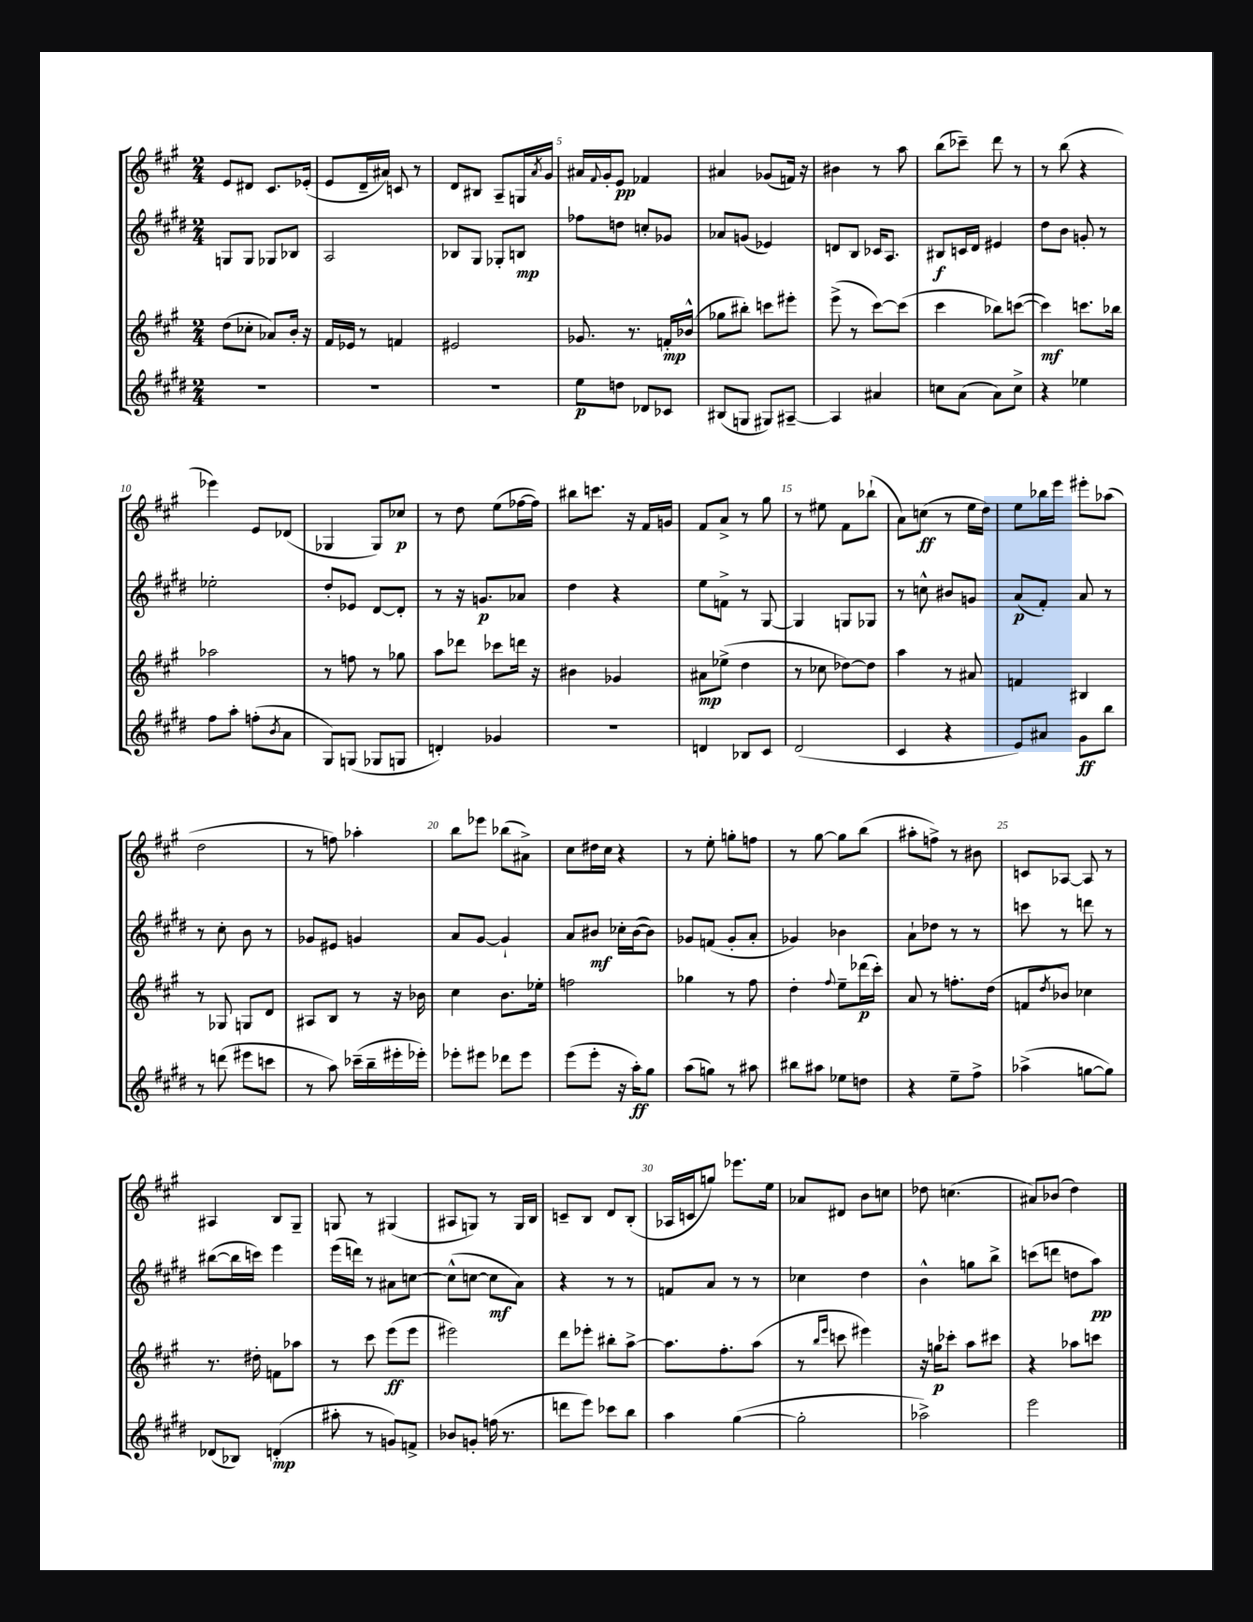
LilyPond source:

<<
\new StaffGroup <<
\new Staff = "s0" {
    \clef treble \key a \major \numericTimeSignature \time 2/4
    e'8 dis'8 cis'8. ees'16-.( |
    e'8 d'16-- ais'16) c'8 r8 |
    d'8 bis8 a8-- g16 \acciaccatura { a'8 } gis'16 |
    ais'16 \appoggiatura { fis'8 } gis'16-. e'8\pp fes'4 |
    ais'4 ges'8( f'16) r16 |
    bis'4 r8 a''8 |
    b''8( ces'''8--) d'''8 r8 |
    r8 b''8( r4 |
    ees'''4) e'8 des'8( |
    ges4 ges8) ces''8\p |
    r8 d''8 e''8( fes''16~ fes''16) |
    bis''8 c'''8. r16 fis'16 g'16 |
    fis'8 a'8-> r8 gis''8 |
    r8 eis''8 fis'8 bes''8-!( |
    a'8) c''8\ff( r8 e''16 d''16) |
    e''8 bes''16 e'''16 eis'''8-. aes''8( |
    d''2 |
    r8 f''8) aes''4-. |
    b''8 ees'''8 bes''8( ais'8->) |
    cis''8 dis''16 cis''16 r4 |
    r8 e''8-. g''8-. f''8 |
    r8 gis''8~ gis''8 b''8( |
    ais''8-. f''8->) r8 bis'8 |
    c'8 aes8~ aes8 r8 |
    ais4 b8 gis8-- |
    g8 r8 gis4( |
    ais8 g8) r8 g16 b16 |
    c'8-- b8 d'8 b8-.( |
    aes16 c'16 g''8) ees'''8. e''16 |
    aes'8 dis'8 b'8 c''8 |
    des''8 c''4.( |
    ais'8) bes'8( d''4) \bar "|." |
}
\new Staff = "s1" {
    \clef treble \key e \major \numericTimeSignature \time 2/4
    g8 g8 ges8 bes8 |
    a2 |
    bes8 gis8 ges8-. b8\mp |
    fes''8 d''8 c''8-. ges'8 |
    aes'8 g'8( ees'4) |
    d'8 b8 ces'16 a8. |
    bis8\f c'16 dis'16 eis'4 |
    dis''8 b'8 g'8-. r8 |
    ees''2-. |
    dis''8-. ees'8 dis'8~ dis'8-. |
    r8 r16 g'8.\p aes'8 |
    dis''4 r4 |
    e''8 f'8-> r8 gis8~ |
    gis4 g8 ges8 |
    r8 c''8-^ bis'8 g'8 |
    a'8\p( fis'8-.) a'8 r8 |
    r8 cis''8-. b'8 r8 |
    ges'8 eis'8 g'4 |
    a'8 gis'8~ gis'4-! |
    a'8 bis'8\mf ces''16-. bis'16~( bis'8) |
    ges'8 f'8( ges'8-. a'8-. |
    ges'4) bes'4 |
    a'8-! des''8 r8 r8 |
    c'''8 r8 d'''8 r8 |
    bis''8~( bis''16 c'''16) e'''4 |
    e'''16( d'''16) r8 ais'8 c''8~ |
    c''8-^( c''8~ c''8\mf a'8) |
    r4 r8 r8 |
    f'8 a'8 r8 r8 |
    ces''4 dis''4 |
    b'4-^ g''8 b''8-> |
    c'''8( d'''8 d''8 a''8\pp) \bar "|." |
}
\new Staff = "s2" {
    \clef treble \key a \major \numericTimeSignature \time 2/4
    d''8( ces''8-. aes'8) b'16-. r16 |
    fis'16 ees'16 r8 f'4 |
    eis'2 |
    ges'8. r8. f'16-.\mp bes'16-^( |
    ges''8 bis''8-.) c'''8 eis'''8-. |
    e'''8->( r8 cis'''8~) cis'''8( |
    cis'''4 bes''8) c'''8~( |
    c'''4\mf) c'''8. bes''16 |
    aes''2 |
    r8 f''8 r8 ges''8 |
    a''8 des'''8 ces'''8 d'''16 r16 |
    bis'4 ges'4 |
    ais'8\mp ees''8->( d''4 |
    r8 ces''8 des''8~) des''8 |
    a''4 r8 ais'8 |
    f'4 bis4 |
    r8 ges8 g8 d'8 |
    ais8 b8 r8 r16 bes'16 |
    cis''4 b'8. ees''16-. |
    f''2 |
    ges''4 r8 fis''8 |
    d''4-. \appoggiatura { fis''8 } e''8-- des'''16\p( cis'''16-.) |
    a'8 r8 f''8.-. d''16( |
    f'8 \acciaccatura { d''8 } bes'8) ces''4 |
    r8. dis''16-. f'8 aes''8 |
    r8 cis'''8 e'''8\ff( e'''8 |
    eis'''2) |
    d'''8 ees'''8-. bis''8-. a''8~-> |
    a''8. fis''8.-. a''8( |
    r8 \grace { b''16 e'''16 } c'''8 eis'''4) |
    r16 g''16\p ces'''8-. a''8 cis'''8 |
    r4 aes''8 c'''8 \bar "|." |
}
\new Staff = "s3" {
    \clef treble \key e \major \numericTimeSignature \time 2/4
    R2 |
    R2 |
    R2 |
    e''8\p d''8 des'8 ces'8 |
    bis8( g8 gis8) ais8~-- |
    ais4 ais'4 |
    c''8 a'8( a'8) c''8-> |
    r4 ees''4 |
    fis''8 a''8-. f''8-.( \acciaccatura { b'8 } a'8 |
    gis8) g8( ges8 g8 |
    d'4-.) ges'4 |
    R2 |
    d'4 bes8 cis'8 |
    dis'2( |
    cis'4 r4 |
    e'8) ais'8 gis'8\ff b''8 |
    r8 d'''8( eis'''8 c'''8 |
    r8 a''8) ces'''16--( b''16-- eis'''16-. ees'''16-.) |
    ees'''8-. eis'''8 des'''8 eis'''8 |
    e'''8( e'''8-. r16 a''16-.\ff) gis''8 |
    a''8( g''8) r8 ais''8 |
    bis''8 ais''8 ees''8 d''8 |
    r4 e''8-- fis''8-> |
    aes''4->( g''8~ g''8) |
    des'8( bes8) d'4-.\mp( |
    ais''8-. r8 g'8) f'8-> |
    bes'8 g'8-. f''16( r8. |
    d'''8 e'''8) ces'''8 b''8 |
    a''4 gis''4~( |
    gis''2-. |
    aes''2->) |
    e'''2 \bar "|." |
}
>>
>>
\layout { \context { \Score currentBarNumber = #2 \override BarNumber.break-visibility = ##(#f #t #t) barNumberVisibility = #(every-nth-bar-number-visible 5) } }
